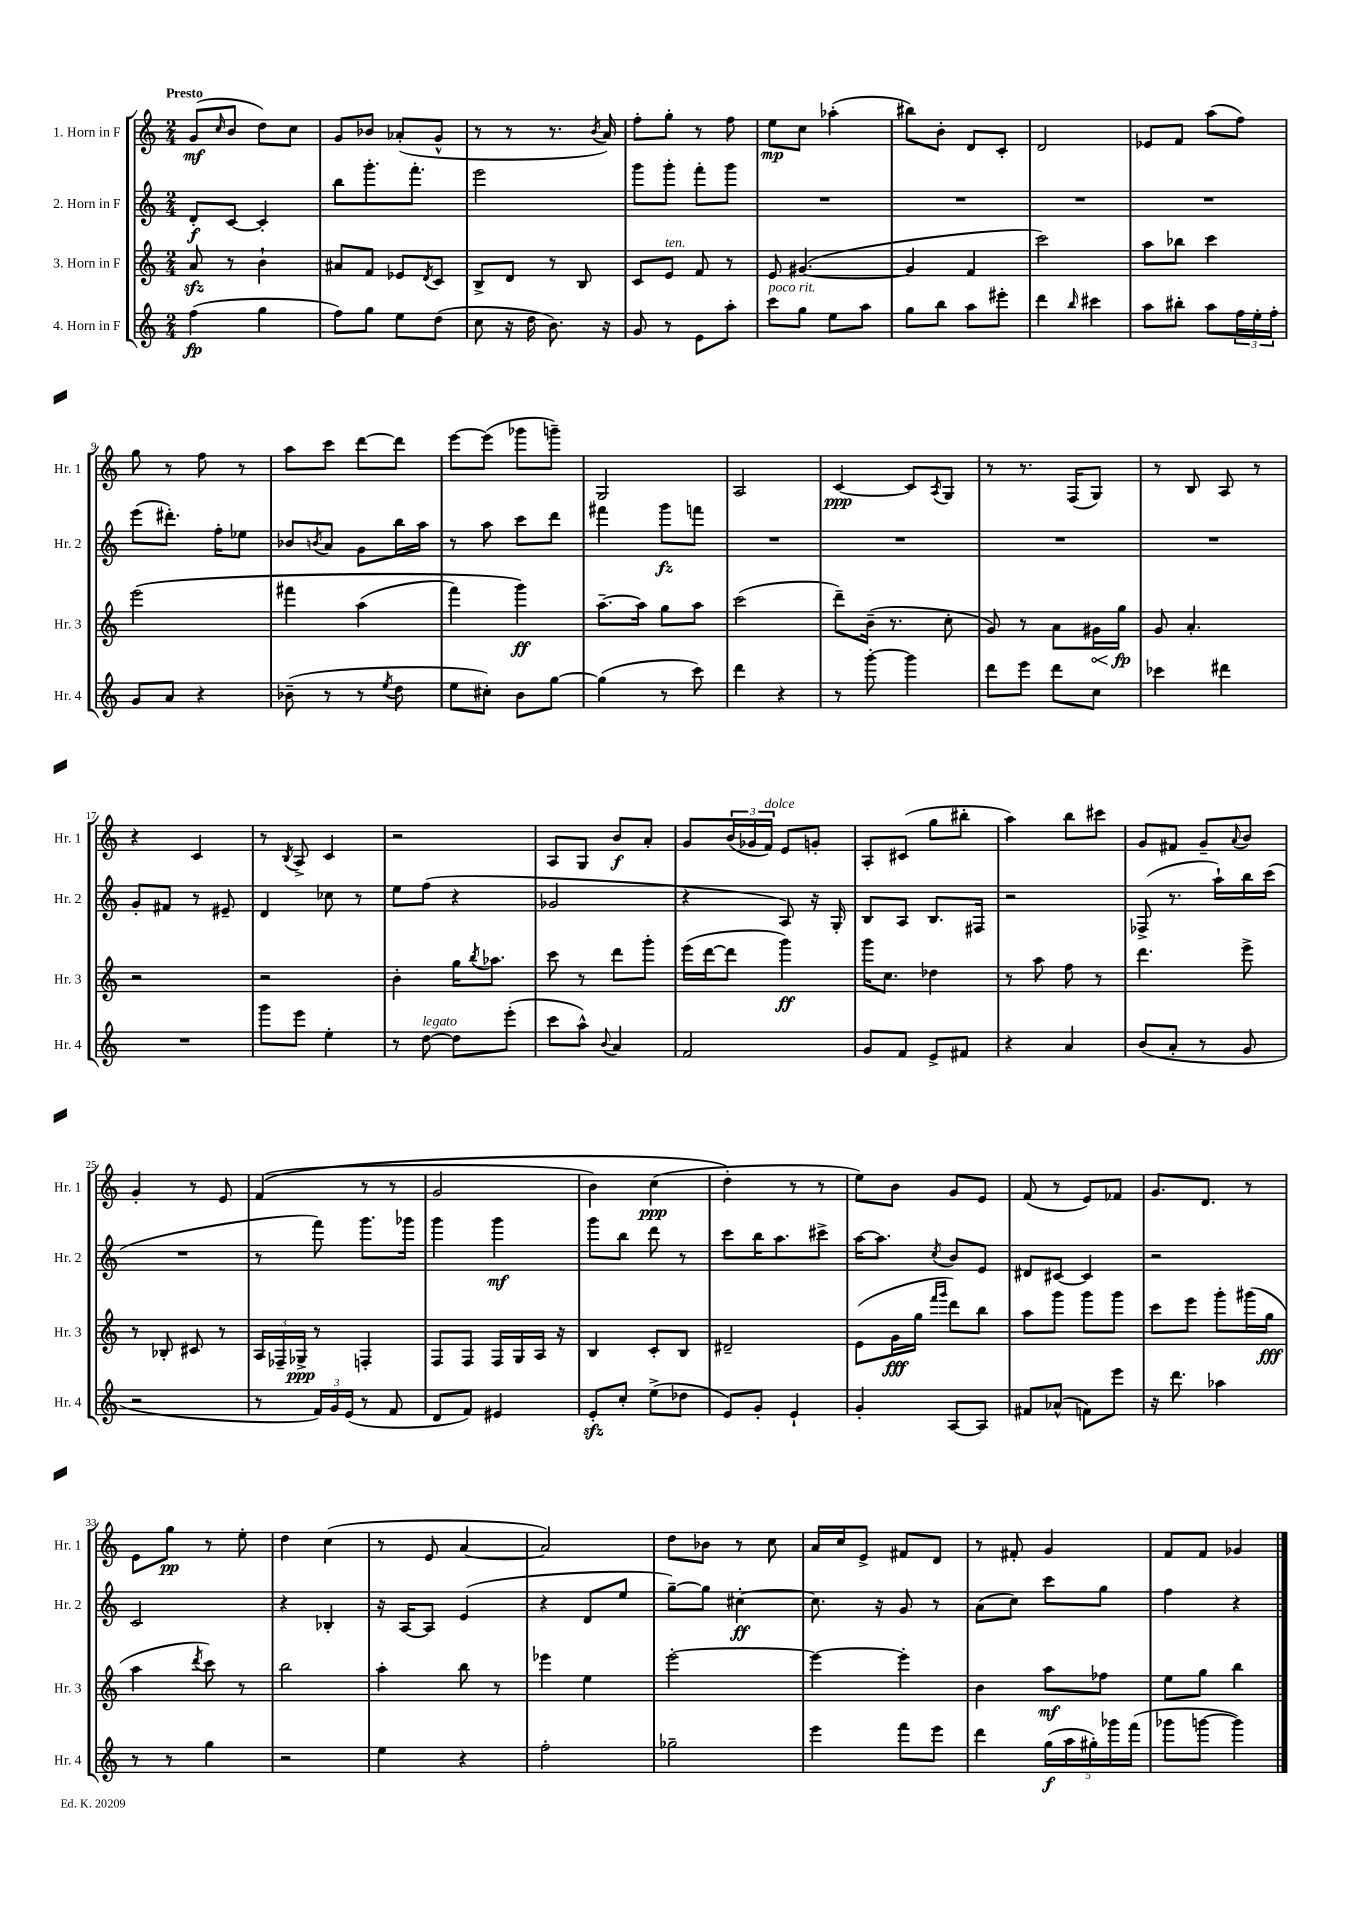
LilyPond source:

<<
\new StaffGroup <<
\new Staff = "s0" \with { instrumentName = "1. Horn in F" shortInstrumentName = "Hr. 1" } {
    \clef treble \key c \major \numericTimeSignature \time 2/4 \tempo "Presto"
    g'8\mf( \grace { c''16 } b'8 d''8) c''8 |
    g'8 bes'8 aes'8-.( g'8-^ |
    r8 r8 r8. \acciaccatura { b'8 } a'16) |
    f''8-. g''8-. r8 f''8 |
    e''8\mp c''8 aes''4-.( |
    bis''8) b'8-. d'8 c'8-. |
    d'2 |
    ees'8 f'8 a''8( f''8) |
    g''8 r8 f''8 r8 |
    a''8 c'''8 d'''8~ d'''8 |
    e'''8~ e'''8( ges'''8 g'''8--) |
    g2 |
    a2 |
    c'4~\ppp c'8 \acciaccatura { a8 } g8 |
    r8 r8. f16( g8) |
    r8 b8 a8 r8 |
    r4 c'4 |
    r8 \acciaccatura { b8 } a8-> c'4 |
    r2 |
    a8 g8 b'8\f a'8-. |
    g'8 \tuplet 3/2 { b'16( ges'16 f'16^\markup { \italic "dolce" }) } e'8 g'8-. |
    a8-. cis'8( g''8 bis''8-. |
    a''4) b''8 cis'''8 |
    g'8 fis'8 g'8-- \appoggiatura { a'8 } b'8 |
    g'4-. r8 e'8 |
    f'4(\( r8 r8 |
    g'2 |
    b'4) c''4\ppp( |
    d''4-.\) r8 r8 |
    e''8) b'8 g'8 e'8 |
    f'8( r8 e'8) fes'8 |
    g'8. d'8. r8 |
    e'8 g''8\pp r8 e''8-. |
    d''4 c''4( |
    r8 e'8 a'4~ |
    a'2) |
    d''8 bes'8 r8 c''8 |
    a'16 c''16 e'8-> fis'8 d'8 |
    r8 fis'8-. g'4 |
    f'8 f'8 ges'4 \bar "|." |
}
\new Staff = "s1" \with { instrumentName = "2. Horn in F" shortInstrumentName = "Hr. 2" } {
    \clef treble \key c \major \numericTimeSignature \time 2/4
    d'8-.\f c'8~ c'4-. |
    b''8 g'''8.-. f'''8.-. |
    e'''2 |
    g'''8 g'''8-. f'''8-. g'''8 |
    R2 |
    R2 |
    R2 |
    R2 |
    e'''8( dis'''8.-.) f''16-. ees''8 |
    bes'8 \acciaccatura { b'8 } a'8 g'8 b''16 a''16 |
    r8 a''8 c'''8 d'''8 |
    fis'''4 g'''8\fz f'''8 |
    R2 |
    R2 |
    R2 |
    R2 |
    g'8-. fis'8 r8 eis'8-- |
    d'4 ces''8 r8 |
    e''8 f''8( r4 |
    ges'2 |
    r4 a8) r16 g16-. |
    b8 a8 b8. fis16 |
    r2 |
    fes8->( r8. a''16-!) b''16 c'''16( |
    R2 |
    r8 f'''8) g'''8. ges'''16 |
    g'''4 g'''4\mf |
    g'''8 b''8 d'''8 r8 |
    c'''8 b''16 a''8. cis'''8-> |
    a''16~ a''8. \acciaccatura { c''8 } b'8 e'8 |
    dis'8 cis'8~ cis'4 |
    r2 |
    c'2 |
    r4 bes4-. |
    r16 a16~ a8 e'4( |
    r4 d'8 e''8 |
    g''8~--) g''8 cis''4~-.\ff |
    cis''8. r16 g'8 r8 |
    a'8( c''8) c'''8 g''8 |
    f''4 r4 \bar "|." |
}
\new Staff = "s2" \with { instrumentName = "3. Horn in F" shortInstrumentName = "Hr. 3" } {
    \clef treble \key c \major \numericTimeSignature \time 2/4
    a'8\sfz r8 b'4-! |
    ais'8 f'8 ees'8 \acciaccatura { d'8 } c'8 |
    b8-> d'8 r8 b8 |
    c'8 e'8^\markup { \italic "ten." } f'8 r8 |
    e'8 gis'4.~( |
    gis'4 f'4 |
    c'''2) |
    a''8 bes''8 c'''4 |
    e'''2\( |
    fis'''4 a''4( |
    f'''4) g'''4\ff\) |
    a''8.~-- a''16 g''8 a''8 |
    c'''2( |
    d'''8--) b'16--( r8. c''8-. |
    g'8) r8 a'8 \once \override Hairpin.circled-tip = ##t gis'16\< g''16\fp\! |
    g'8 a'4.-. |
    r2 |
    r2 |
    b'4-. g''16 \acciaccatura { b''8 } aes''8. |
    c'''8 r8 d'''8 g'''8-. |
    e'''16( d'''16~ d'''8 g'''4\ff) |
    g'''16 c''8. des''4 |
    r8 a''8 f''8 r8 |
    d'''4. e'''8-> |
    r8 bes8-. cis'8 r8 |
    \tuplet 3/2 { a16 fes16-- ges16->\ppp } r8 f4-. |
    f8 f8 f16 g16 a16 r16 |
    b4 c'8-. b8 |
    dis'2-- |
    e'8( g'16\fff g''16 \grace { f'''16 g'''16 } d'''8) b''8 |
    a''8 g'''8 g'''8 g'''8 |
    c'''8 e'''8 g'''8-. gis'''16( g''16\fff |
    a''4 \acciaccatura { d'''8 } c'''8) r8 |
    b''2 |
    a''4-. b''8 r8 |
    ees'''4 e''4 |
    e'''2~-. |
    e'''4~ e'''4-. |
    b'4 a''8\mf fes''8 |
    e''8 g''8 b''4 \bar "|." |
}
\new Staff = "s3" \with { instrumentName = "4. Horn in F" shortInstrumentName = "Hr. 4" } {
    \clef treble \key c \major \numericTimeSignature \time 2/4
    f''4\fp( g''4 |
    f''8) g''8 e''8 d''8( |
    c''8 r16 d''16 b'8.) r16 |
    g'8 r8 e'8 a''8-. |
    c'''8^\markup { \italic "poco rit." } g''8 e''8 a''8 |
    g''8 b''8 a''8 eis'''8-. |
    d'''4 \grace { b''16 } cis'''4 |
    a''8 bis''8-. a''8 \tuplet 3/2 { f''16 e''16-. f''16-. } |
    g'8 a'8 r4 |
    bes'8--( r8 r8 \acciaccatura { e''8 } d''8 |
    e''8 cis''8-.) b'8 g''8~ |
    g''4( r8 c'''8) |
    d'''4 r4 |
    r8 g'''8~-. g'''4 |
    d'''8 e'''8 d'''8 c''8 |
    ces'''4 dis'''4 |
    R2 |
    g'''8 e'''8 e''4-. |
    r8 d''8~^\markup { \italic "legato" } d''8 e'''8-.( |
    c'''8 a''8-^) \appoggiatura { b'8 } a'4 |
    f'2 |
    g'8 f'8 e'8-> fis'8 |
    r4 a'4 |
    b'8( a'8-. r8 g'8 |
    r2 |
    r8 \tuplet 3/2 { f'16) g'16 e'16( } r8 f'8 |
    d'8 f'8) eis'4 |
    e'8-.\sfz c''8-. e''8->( des''8 |
    e'8) g'8-. e'4-! |
    g'4-. a8~ a8 |
    fis'8 aes'8-^( f'8) e'''8 |
    r16 d'''8. aes''4 |
    r8 r8 g''4 |
    r2 |
    e''4 r4 |
    f''2-. |
    ges''2-- |
    e'''4 f'''8 e'''8 |
    d'''4 \tuplet 5/4 { g''16\f( a''16 gis''16-.) ges'''16 f'''16( } |
    ges'''8 g'''8~ g'''4) \bar "|." |
}
>>
>>
